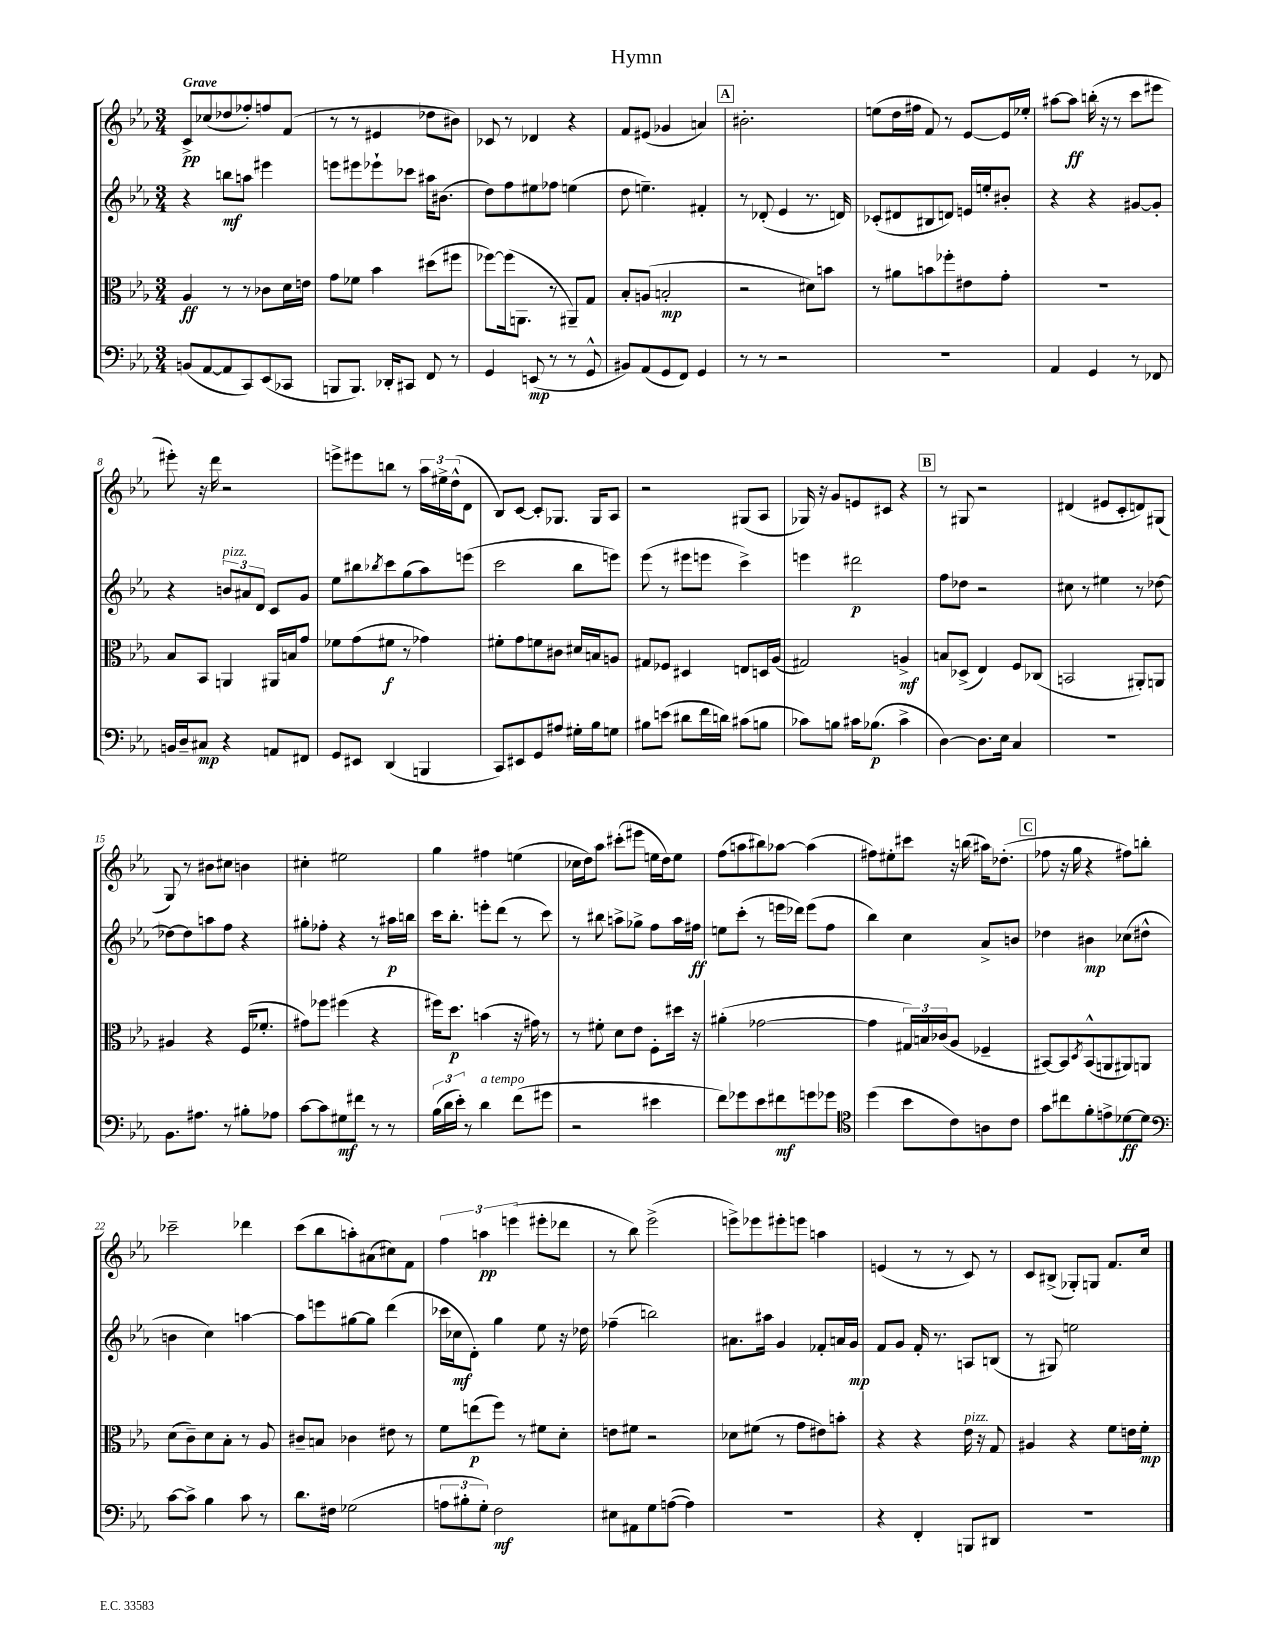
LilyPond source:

\header { title = "Hymn" }
<<
\new StaffGroup <<
\new Staff = "s0" {
    \clef treble \key ees \major \numericTimeSignature \time 3/4 \tempo "Grave"
    c'8->\pp ces''8( des''8 fes''8-.) f''8 f'8( |
    r8 r8 eis'4 des''8 bis'8) |
    ces'8 r8 des'4 r4 |
    f'8 eis'8( ges'4 a'4) |
    \mark \markup { \box "A" } bis'2.-. |
    e''8( d''16 fis''16 f'8) r8 ees'8~ ees'16 ees''16-. |
    ais''8~ ais''8\ff b''16-.( r16 r8 c'''8 eis'''8 |
    eis'''8-.) r16 d'''16 r2 |
    e'''8-> eis'''8 b''8 r8 \tuplet 3/2 { aes''16 eis''16-> d''16-^( } d'8 |
    bes8) c'8~ c'8-. ges8. ges16 aes8 |
    r2 gis8( aes8 |
    ges16) r16 g'8 e'8 cis'8 r4 |
    \mark \markup { \box "B" } r8 gis8 r2 |
    dis'4( eis'8 c'8-. d'8) gis8( |
    g8) r8 bis'8 cis''8 b'4 |
    cis''4-. eis''2 |
    g''4 fis''4 e''4( |
    ces''16 d''16) aes''8 cis'''8-.( eis'''8 e''16 d''16) e''8 |
    f''8( a''8 bis''8) aes''8~ aes''4( |
    fis''8) eis''8-. cis'''8 r16 b''16( ais''16) des''8.-.( |
    \mark \markup { \box "C" } fes''8 r16 g''16 r4 fis''8) b''8-. |
    ces'''2-- des'''4 |
    c'''8( bes''8 a''8-.) ais'8( cis''8) f'8 |
    \tuplet 3/2 { f''4 a''4\pp e'''4( } eis'''8-. des'''8 |
    r8 bes''8) ees'''2->( |
    e'''8->) ees'''8 eis'''8-. e'''8 a''4 |
    e'4( r8 r8 c'8) r8 |
    c'8 bis8->( ges8-.) g8 f'8. c''16 \bar "|." |
}
\new Staff = "s1" {
    \clef treble \key ees \major \numericTimeSignature \time 3/4
    r4 b''8\mf a''8 eis'''4 |
    e'''8 eis'''8 ees'''8-! ces'''8 ais''16 bis'8.( |
    d''8) f''8 eis''8 fes''8 e''4( |
    d''8 e''4.--) fis'4-. |
    \mark \markup { \box "A" } r8 des'8-.( ees'4 r8. d'16) |
    ces'8-.( dis'8 bis8 d'8) e'16 e''16-. bis'8-. |
    r4 r4 gis'8~ gis'8-. |
    r4 \tuplet 3/2 { b'8^\markup { \italic "pizz." } ais'8 d'8 } c'8 g'8 |
    ees''8 bis''8 \acciaccatura { bes''8 } c'''8 g''8( aes''8) e'''8( |
    c'''2 bes''8 e'''8) |
    ees'''8( r8 eis'''8 e'''8 c'''4->) |
    e'''4 dis'''2\p |
    \mark \markup { \box "B" } f''8 des''8 r2 |
    cis''8 r8 eis''4 r8 des''8~ |
    des''8~ des''8 a''8 f''8 r4 |
    gis''8-. fes''8-. r4 r8 ais''16\p b''16 |
    c'''16 bes''8.-. e'''8-. d'''8( r8 c'''8) |
    r8 bis''8 a''8-> ges''8-> f''8 a''16 fis''16\ff |
    e''8 c'''8-.( r8 e'''16 des'''16) e'''8( f''8 |
    bes''4) c''4 aes'8-> b'8 |
    \mark \markup { \box "C" } des''4 bis'4\mp ces''8( dis''8-^ |
    b'4 c''4) a''4~ |
    a''8 e'''8 gis''8~ gis''8 d'''4( |
    ces'''16 ces''16\mf d'8-.) g''4 ees''8 r16 des''16 |
    fes''4--( b''2) |
    ais'8. ais''16 g'4 fes'8-. a'16 g'16\mp |
    f'8 g'8 f'16-. r8. a8 b8( |
    r8 gis8) e''2 \bar "|." |
}
\new Staff = "s2" {
    \clef alto \key ees \major \numericTimeSignature \time 3/4
    aes4\ff r8 r8 ces'8 d'16 e'16 |
    g'8 fes'8 bes'4 dis''8( fis''8 |
    fes''8~) fes''16( a,8. r8 ais,8--) g8 |
    bes8-. a8( b2-.\mp |
    \mark \markup { \box "A" } r2 dis'8) b'8 |
    r8 ais'8 b'8 fes''8-. eis'8 g'8-. |
    R2. |
    bes8 bes,8 a,4 ais,16 b16 g'8 |
    fes'8 g'8( fis'8\f r8 ges'4) |
    fis'8-. g'8 f'8 cis'8 dis'16 b16 a8 |
    gis8 fes8 dis4 e8 d16 aes16( |
    gis2) a4->\mf |
    \mark \markup { \box "B" } b8 des8->( ees4) f8 ces8( |
    b,2 ais,8-.) a,8 |
    ais4 r4 f16( fes'8.-. |
    gis'8) fes''8 fis''4( r4 |
    fis''16) d''8.\p b'4( r16 gis'16) r8 |
    r8 fis'8-. d'8 ees'8 f8-. dis''16 r16 |
    ais'4-.( ges'2~ |
    ges'4 \tuplet 3/2 { gis16) b16 ces'16( } aes8 fes4-- |
    \mark \markup { \box "C" } bis,8~) bis,8 \acciaccatura { d8 } bis,8-^( a,8 ais,8) a,8 |
    d'8( c'8--) d'8 bes8-. r8 aes8 |
    cis'8-- b8 ces'4 eis'8 r8 |
    f'8 e''8\p( f''8) r8 fis'8 d'8-. |
    e'8 fis'8 r2 |
    des'8 fis'8( r8 g'8 eis'8) b'8-. |
    r4 r4 ees'16^\markup { \italic "pizz." } r16 g8 |
    ais4 r4 f'8 e'16 f'16-.\mp \bar "|." |
}
\new Staff = "s3" {
    \clef bass \key ees \major \numericTimeSignature \time 3/4
    b,8( aes,8~ aes,8 c,8) ees,8( ces,8 |
    b,,8 b,,8.) des,16-. cis,8 f,8 r8 |
    g,4 e,8\mp( r8 r8 g,8-^ |
    bis,8) aes,8( g,8 f,8) g,4 |
    \mark \markup { \box "A" } r8 r8 r2 |
    R2. |
    aes,4 g,4 r8 fes,8 |
    b,16 d16-- cis8\mp r4 a,8 fis,8 |
    g,8 eis,8 d,4( b,,4 |
    c,8) eis,8 g,8 ais8 gis16-. bes16 g8 |
    bis8 e'8( dis'8 f'16 d'16) cis'8( b8 |
    ces'8) b8 cis'16 bes8.\p( cis'4-> |
    \mark \markup { \box "B" } d4~) d8. ees16 c4 |
    R2. |
    bes,8. ais8. r8 bis8-. aes8 |
    c'8~ c'8 gis8\mf fis'8 r8 r8 |
    \tuplet 3/2 { bes16( d'16 ees'16-.) } r8 d'4^\markup { \italic "a tempo" } f'8( gis'8 |
    r2 eis'4 |
    f'8) ges'8 ees'8 fis'8\mf g'8 ges'8 |
    \clef tenor d''4( bes'8 c'8) a8 c'8 |
    \mark \markup { \box "C" } g'8 cis''8 f'8-. e'8-> des'8~\ff des'8 |
    \clef bass c'8~ c'8-> bes4 c'8 r8 |
    d'8. fis16 ges2( |
    \tuplet 3/2 { a8 bis8-. g8-.) } f2\mf |
    eis8 ais,8 g8 a8~( a4) |
    R2. |
    r4 f,4-. b,,8 dis,8 |
    R2. \bar "|." |
}
>>
>>
